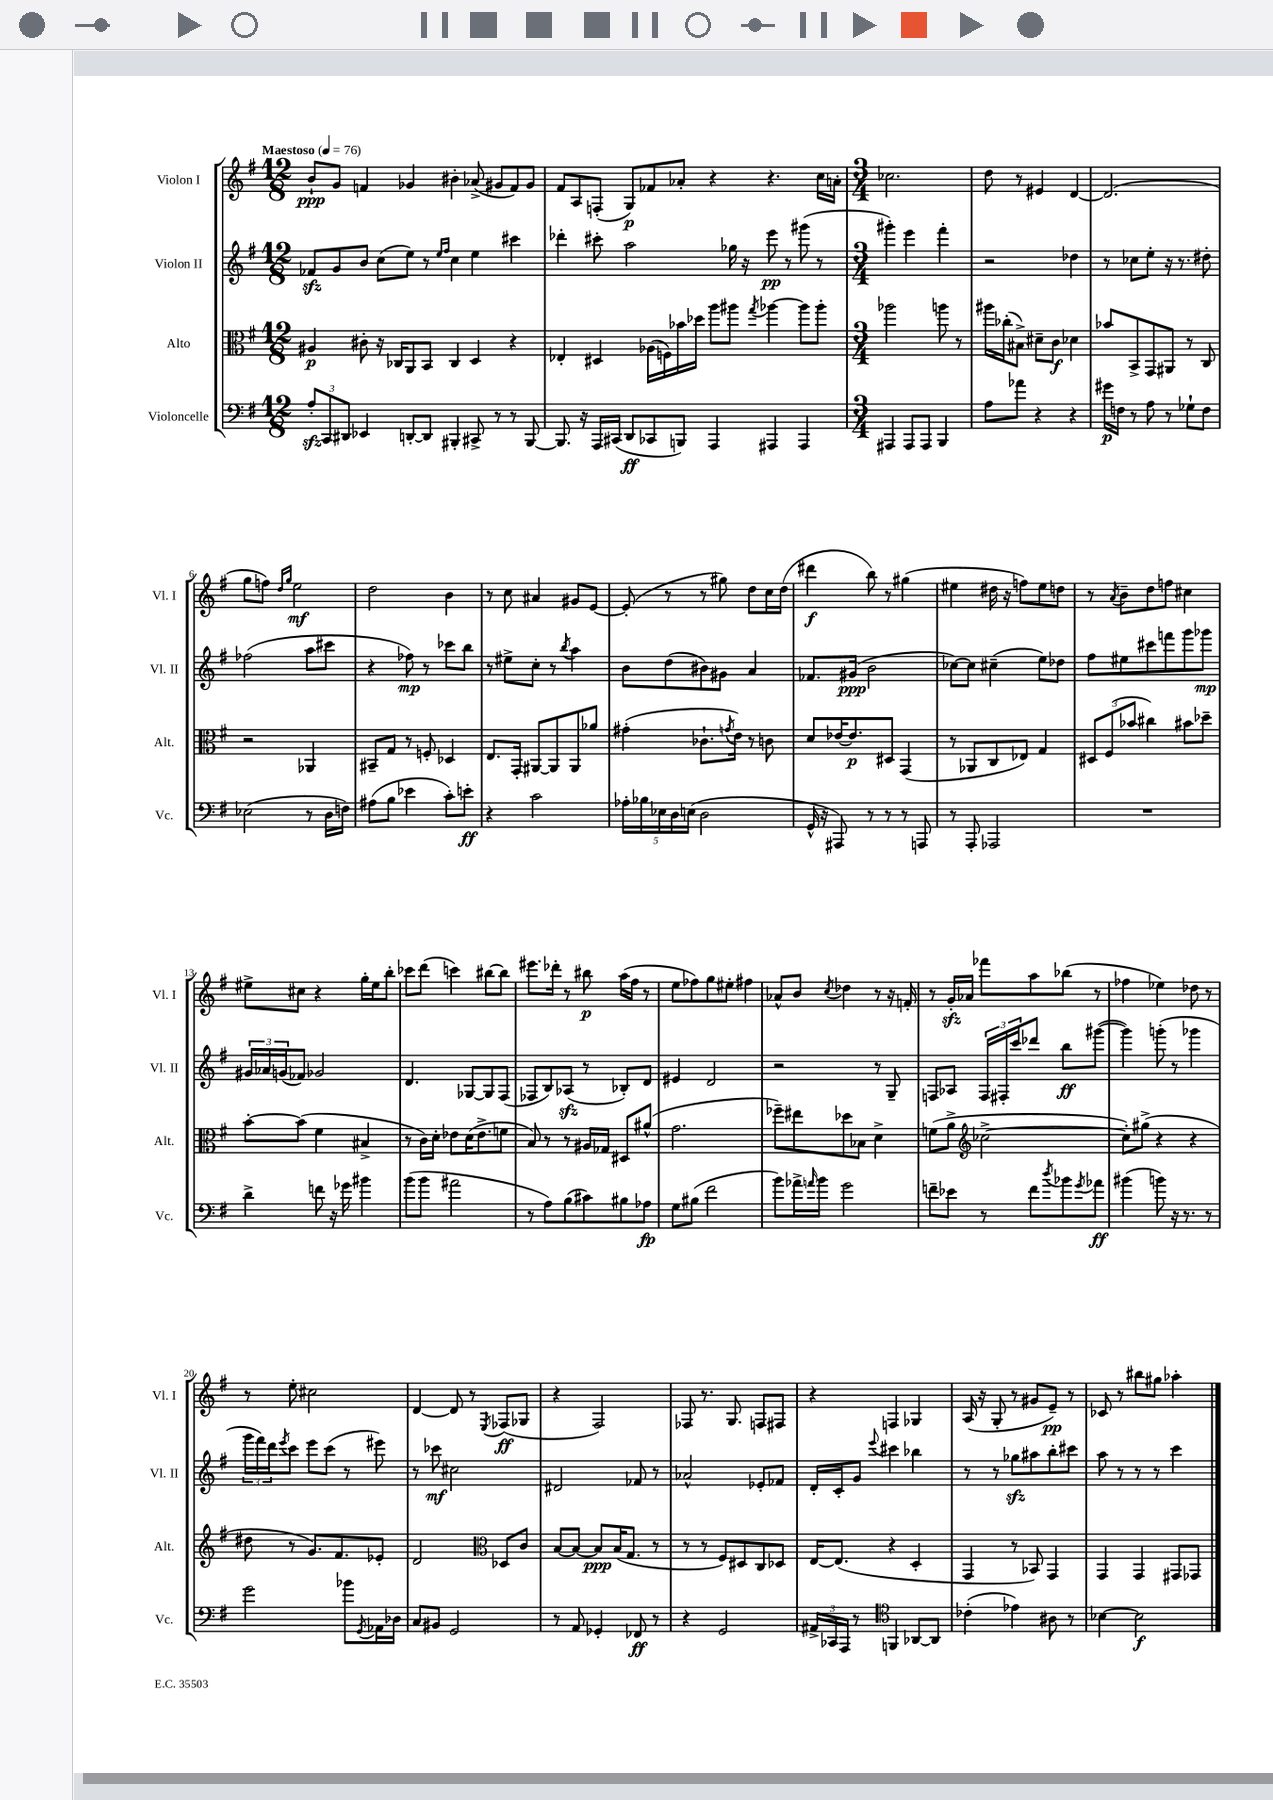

**kern	**dynam	**kern	**dynam	**kern	**dynam	**kern	**dynam
*part4	*part4	*part3	*part3	*part2	*part2	*part1	*part1
*staff4	*staff4	*staff3	*staff3	*staff2	*staff2	*staff1	*staff1
*I"Violoncelle	*	*I"Alto	*	*I"Violon II	*	*I"Violon I	*
*I'Vc.	*	*I'Alt.	*	*I'Vl. II	*	*I'Vl. I	*
*clefF4	*	*clefC3	*	*clefG2	*	*clefG2	*
*k[f#]	*	*k[f#]	*	*k[f#]	*	*k[f#]	*
*M12/8	*	*M12/8	*	*M12/8	*	*M12/8	*
*MM76	*	*MM76	*	*MM76	*	*MM76	*
=1	=1	=1	=1	=1	=1	=1	=1
!	!	!	!	!	!	!LO:TX:a:B:t=Maestoso	!
12Azz'/L	.	4A#X/	p	8f-Xzz/L	.	8b`/L	ppp
12CC/	.	.	.	.	.	.	.
.	.	.	.	8g/	.	8g/J	.
12DD#X/J	.	.	.	.	.	.	.
4EE-X/	.	8c#X'\	.	8b/J	.	4fn/	.
.	.	16r	.	(8cc\L	.	.	.
.	.	16C-X/KL	.	.	.	.	.
[8DDn'/L	.	8AA/	.	8ee\J)	.	4g-X/	.
8DD/J]	.	8BB/J	.	8r	.	.	.
.	.	.	.	16qqee/LL	.	.	.
.	.	.	.	16qqff#/JJ	.	.	.
4BBB#X'/	.	4C-/	.	4cc\	.	4b#X'\	.
8CC#X^/	.	4D/	.	4ee\	.	(8a-X^/	.
8r	.	.	.	.	.	8g#X/L	.
8r	.	4r	.	4ccc#X\	.	8f/)	.
[8BBB#/	.	.	.	.	.	8g#/J	.
=2	=2	=2	=2	=2	=2	=2	=2
8.BBB#/]	.	4E-X'/	.	4ddd-X'\	.	8f#/L	.
.	.	.	.	.	.	8A/	.
16r	.	.	.	.	.	.	.
16AAA/LL	.	4D#X/	.	8ccc#X'\	.	(8Fn'/J	.
(16CC#X/JJ	.	.	.	.	.	.	.
8DD/L	ff	.	.	2aa\	.	8G/L)	p
8CC-X/	.	(16A-X\LL	.	.	.	8f-X/	.
.	.	16Fn\)	.	.	.	.	.
8BBBn/J)	.	16b-X\	.	.	.	8a-X'/J	.
.	.	16dd-X\JJ	.	.	.	.	.
4AAA/	.	8aa\L	.	.	.	4r	.
.	.	8aa#X\J	.	16gg-X\	.	.	.
.	.	.	.	16r	.	.	.
.	.	8qgg/	.	.	.	.	.
4AAA#X/	.	[4aa-X\	.	8eee\	pp	4.r	.
.	.	.	.	8r	.	.	.
4AAA#/	.	8aa-\L]	.	(8ggg#X\	.	.	.
.	.	8aa-'\J	.	8r	.	16cc\LL	.
.	.	.	.	.	.	16an'\JJ	.
=3	=3	=3	=3	=3	=3	=3	=3
*M3/4	*	*M3/4	*	*M3/4	*	*M3/4	*
4AAA#X/	.	2aa-X\	.	4ggg#X'\)	.	2.cc-X\	.
8AAA#/L	.	.	.	4eee\	.	.	.
8AAA#/J	.	.	.	.	.	.	.
4BBB/	.	8aan\	.	4fff#'\	.	.	.
.	.	8r	.	.	.	.	.
=4	=4	=4	=4	=4	=4	=4	=4
8A\L	.	16aa#X\LL	.	2r	.	8dd\	.
.	.	(16cc-X'\J	.	.	.	.	.
8a-X\J	.	8B#X^\J)	.	.	.	8r	.
4r	.	8d#X~\L	.	.	.	4e#X/	.
.	.	8c\J	f	.	.	.	.
4r	.	4d-X\	.	4dd-X\	.	[4d/	.
=5	=5	=5	=5	=5	=5	=5	=5
16g#X\LL	p	8b-X/L	.	8r	.	(2.d/]	.
16Fn\JJ	.	.	.	.	.	.	.
8r	.	8BB^/	.	8cc-X\L	.	.	.
8A\	.	8GG/	.	8ee'\J	.	.	.
8r	.	8AA#X/J	.	16r	.	.	.
.	.	.	.	8.r	.	.	.
8G-X`\L	.	8r	.	.	.	.	.
8F\J	.	8C/	.	8dd#X'\	.	.	.
!!LO:LB:g=z
=6	=6	=6	=6	=6	=6	=6	=6
(2E-X\	.	2r	.	(2ff-X\	.	8gg\L	.
.	.	.	.	.	.	8ffn\J)	.
.	.	.	.	.	.	16qqdd/LL	.
.	.	.	.	.	.	16qqgg/JJ	.
.	.	.	.	.	.	2ee\	mf
8r	.	4AA-X/	.	8aa\L	.	.	.
16D\LL	.	.	.	8ccc#X\J	.	.	.
16Fn\JJ)	.	.	.	.	.	.	.
=7	=7	=7	=7	=7	=7	=7	=7
(8A#X\L	.	8BB#X~/L	.	4r	.	2dd\	.
8B\J	.	8G/J	.	.	.	.	.
4e-X\	.	8r	.	8ff-X\)	mp	.	.
.	.	8Fn'/	.	8r	.	.	.
8c'\L)	.	4D-X/	.	8ccc-X\L	.	4b\	.
8en'\J	ff	.	.	8bb\J	.	.	.
=8	=8	=8	=8	=8	=8	=8	=8
4r	.	8.E/L	.	8r	.	8r	.
.	.	.	.	8ee#X^\L	.	8cc\	.
.	.	16GG'/Jk	.	.	.	.	.
2c\	.	[8AA#X/L	.	8cc'\J	.	4a#X/	.
.	.	8AA#/]	.	8r	.	.	.
.	.	.	.	8qbb/	.	.	.
.	.	8AA#/	.	4aa\	.	8g#X/L	.
.	.	8a-X/J	.	.	.	[8e/J	.
=9	=9	=9	=9	=9	=9	=9	=9
20A-X'\LL	.	(4g#X'\	.	8b\L	.	(8e'/]	.
20B-X\	.	.	.	.	.	.	.
20E-X\	.	.	.	.	.	.	.
.	.	.	.	(8dd\	.	8r	.
20D\	.	.	.	.	.	.	.
(20En\JJ	.	.	.	.	.	.	.
2D\	.	8.c-X`\L	.	8b#X\)	.	8r	.
.	.	.	.	8g#X\J	.	8gg#X\)	.
.	.	8qgn/	.	.	.	.	.
.	.	16e\Jk)	.	.	.	.	.
.	.	8r	.	4a/	.	8dd\L	.
.	.	8cn\	.	.	.	16cc\L	.
.	.	.	.	.	.	(16dd\JJ	.
=10	=10	=10	=10	=10	=10	=10	=10
16GG^^/	.	8d/L	.	8.f-X/L	.	4ddd#X\	f
16r	.	.	.	.	.	.	.
8AAA#X/)	.	[16e-X/K	.	.	.	.	.
.	.	8.e-/]	p	(16g#X/Jk	ppp	.	.
8r	.	.	.	2b\	.	8bb\)	.
8r	.	8D#X/J	.	.	.	8r	.
8r	.	(4GG/	.	.	.	(4gg#X\	.
8AAAn/	.	.	.	.	.	.	.
=11	=11	=11	=11	=11	=11	=11	=11
8r	.	8r	.	[8cc-X\L)	.	4ee#X\	.
8AAA'/	.	8AA-X/L	.	8cc-\J]	.	.	.
2AAA-X/	.	8C/	.	(4cc#X~\	.	16dd#X\	.
.	.	.	.	.	.	16r	.
.	.	8E-X/J)	.	.	.	8ffn\L)	.
.	.	4G/	.	8ee\L)	.	8ee#\	.
.	.	.	.	8dd-X\J	.	8ddn\J	.
=12	=12	=12	=12	=12	=12	=12	=12
2.r	.	12D#X/L	.	8ff#\L	.	8r	.
.	.	(12F#/	.	.	.	.	.
.	.	.	.	.	.	8qa/	.
.	.	.	.	8ee#X\	.	8b~\L	.
.	.	12b-X/J	.	.	.	.	.
.	.	4cc#X\)	.	8ccc#X\	.	8dd\	.
.	.	.	.	8fffn\	.	8ffn\J	.
.	.	8b#X\L	.	8ggg\	.	4cc#X\	.
.	.	8dd-X~\J	.	8ggg-X\J	mp	.	.
!!LO:LB:g=z
=13	=13	=13	=13	=13	=13	=13	=13
4d^\	.	[8b'\L	.	24g#X/LL	.	8ee#X^\L	.
.	.	.	.	24a-X/	.	.	.
.	.	.	.	(24gn/J	.	.	.
.	.	(8b\J]	.	8f-X/J)	.	8cc#X\J	.
8fn\	.	4f#\	.	2g-X/	.	4r	.
16r	.	.	.	.	.	.	.
16g-X\	.	.	.	.	.	.	.
4b#X\	.	4B#X^/	.	.	.	16gg'\LL	.
.	.	.	.	.	.	16ee#\J	.
.	.	.	.	.	.	8bb'\J	.
=14	=14	=14	=14	=14	=14	=14	=14
(8b\L	.	8r	.	4.d/	.	8ccc-X\L	.
8b\J	.	16c\LL)	.	.	.	(8ddd\J	.
.	.	16d'\JJ	.	.	.	.	.
2a#X\	.	8e-X\L	.	.	.	4cccn\)	.
.	.	(16d\K	.	[8G-X/L	.	.	.
.	.	8.e-^\	.	.	.	.	.
.	.	.	.	8G-/]	.	[8bb#X\L	.
.	.	8fn\J	.	(8F#/J	.	8bb#\J]	.
=15	=15	=15	=15	=15	=15	=15	=15
8r	.	8B/)	.	8F-X/L	.	8.eee#X\L	.
8A\L)	.	8r	.	8B/)	.	.	.
.	.	.	.	.	.	16ddd-X'\Jk	.
(8B\	.	8r	.	(8A-Xzz/J	.	8r	.
8c#X\)	.	16A#X/LL	.	8r	.	8bb#X\	p
.	.	16G-X/JJ	.	.	.	.	.
8B#X\	.	8D#X/L	.	8B-X'/L)	.	(16aa\LL	.
.	.	.	.	.	.	16ff#\JJ	.
8A-X\J	fp	(8a#X^^/J	.	8d/J	.	8r	.
=16	=16	=16	=16	=16	=16	=16	=16
8G\L	.	2.g\	.	4e#X/	.	8ee\L	.
(8B#X\J	.	.	.	.	.	8ff-X\)	.
2f#\	.	.	.	2d/	.	8gg\	.
.	.	.	.	.	.	8ee#X'\J	.
.	.	.	.	.	.	4ff#X\	.
=17	=17	=17	=17	=17	=17	=17	=17
8b\L)	.	8ff-X~\L)	.	2r	.	8a-X^^/L	.
16a-X^\L	.	8ee#X\	.	.	.	8b/J	.
16qqan/	.	.	.	.	.	.	.
16b\JJ	.	.	.	.	.	.	.
.	.	.	.	.	.	8qcc/	.
2g\	.	8dd-X\	.	.	.	4dd-X\	.
.	.	8B-X\J	.	.	.	.	.
.	.	4d^\	.	8r	.	8r	.
.	.	.	.	8G~/	.	16r	.
.	.	.	.	.	.	16fn'/	.
=18	=18	=18	=18	=18	=18	=18	=18
8fn~\L	.	(8fn\L	.	8Fn/L	.	8r	.
8e-X\J	.	8a^\J	.	8A-X/J	.	16gzz'/LL	.
.	.	.	.	.	.	16a-X/JJ	.
*	*	*clefG2	*	*	*	*	*
8r	.	[2cc-X^\	.	24F/LL	.	8fff-X\L	.
.	.	.	.	24F#X'/	.	.	.
.	.	.	.	24ccc/J	.	.	.
8f\L	.	.	.	8ddd-X/J	.	8aa\	.
8qdd/	.	.	.	.	.	.	.
8b-X\	.	.	.	8bb\L	ff	(8bb-X\J	.
8qg/	.	.	.	.	.	.	.
8a-X\J	ff	.	.	([8ggg#X\J	.	8r	.
=19	=19	=19	=19	=19	=19	=19	=19
(4b#X\	.	8cc-'\L])	.	4ggg#\])	.	4ff-X\	.
.	.	(8gg#X^\J	.	.	.	.	.
8bn\)	.	4r	.	(8gggn'\	.	4ee-X\)	.
16r	.	.	.	8r	.	.	.
8.r	.	.	.	.	.	.	.
.	.	4r	.	4ggg-X\	.	8dd-X\	.
8r	.	.	.	.	.	8r	.
!!LO:LB:g=z
=20	=20	=20	=20	=20	=20	=20	=20
2g\	.	8dd#X\	.	24ggg\LL	.	8r	.
.	.	.	.	24fff#\)	.	.	.
.	.	.	.	24ddd\J	.	.	.
.	.	.	.	8qeee/	.	.	.
.	.	8r	.	8ccc\J	.	8ee'\	.
.	.	8.g/L)	.	8eee\L	.	2cc#X\	.
.	.	.	.	(8ccc\J	.	.	.
.	.	8.f#/	.	.	.	.	.
8b-X\L	.	.	.	8r	.	.	.
8qGG/	.	.	.	.	.	.	.
16AA-X\L	.	8e-X'/J	.	8eee#X\)	.	.	.
16D-X\JJ	.	.	.	.	.	.	.
=21	=21	=21	=21	=21	=21	=21	=21
8C/L	.	2d/	.	8r	.	[4d/	.
8BB#X/J	.	.	.	8ccc-X\	mf	.	.
2GG/	.	.	.	2cc#X\	.	8d/]	.
.	.	.	.	.	.	8r	.
*	*	*clefC3	*	*	*	*	*
.	.	.	.	.	.	8qE/	.
.	.	8D-X/L	.	.	.	(8F-X/L	ff
.	.	8c/J	.	.	.	8G-X/J	.
=22	=22	=22	=22	=22	=22	=22	=22
8r	.	[8B/L	.	2d#X/	.	4r	.
8AA/	.	8B/J_	.	.	.	.	.
4GG-X'/	.	8B/L]	ppp	.	.	2F#/)	.
.	.	(16B/K	.	.	.	.	.
.	.	8.G/J	.	.	.	.	.
8FF-X/	ff	.	.	8f-X/	.	.	.
8r	.	8r	.	8r	.	.	.
=23	=23	=23	=23	=23	=23	=23	=23
4r	.	8r	.	2a-X^^/	.	8F-X/	.
.	.	8r	.	.	.	8.r	.
2GG/	.	8F#/L)	.	.	.	.	.
.	.	.	.	.	.	8.G/	.
.	.	8D#X/	.	.	.	.	.
.	.	8C/	.	8e-X'/L	.	8Fn/L	.
.	.	8D-X/J	.	8f-X/J	.	8F#X/J	.
=24	=24	=24	=24	=24	=24	=24	=24
24AA#X^/LL	.	[16E/KL	.	16d'/LL	.	4r	.
24CC-X/	.	.	.	.	.	.	.
.	.	(8.E/J]	.	16c'/J	.	.	.
24AAA/JJ	.	.	.	.	.	.	.
8r	.	.	.	8g/J	.	.	.
*clefC4	*	*	*	*	*	*	*
.	.	.	.	8qqeee/	.	.	.
4FFn/	.	4r	.	4ccc#X\	.	4Fn/	.
[8AA-X/L	.	4D'/	.	4bb-X\	.	4G-X/	.
8AA-/J]	.	.	.	.	.	.	.
=25	=25	=25	=25	=25	=25	=25	=25
(4c-X'\	.	4GG/	.	8r	.	(16A/	.
.	.	.	.	.	.	16r	.
.	.	.	.	8r	.	8G'/	.
4e-X\)	.	8r	.	8gg-Xzz\L	.	8r	.
.	.	8BB-X/)	.	8aa#X\	.	8g#X/L	.
8A#X\	.	4GG/	.	8bb'\	.	8e~/J)	pp
8r	.	.	.	8ccc#X\J	.	8r	.
=26	=26	=26	=26	=26	=26	=26	=26
[4B-X\	.	4GG/	.	8aa\	.	8c-X/	.
.	.	.	.	8r	.	8r	.
2B-\]	f	4GG/	.	8r	.	8bb#X\L	.
.	.	.	.	8r	.	8gg#X\J	.
.	.	8GG#X/L	.	4ccc\	.	4aa-X'\	.
.	.	8GG-X/J	.	.	.	.	.
==	==	==	==	==	==	==	==
*-	*-	*-	*-	*-	*-	*-	*-
